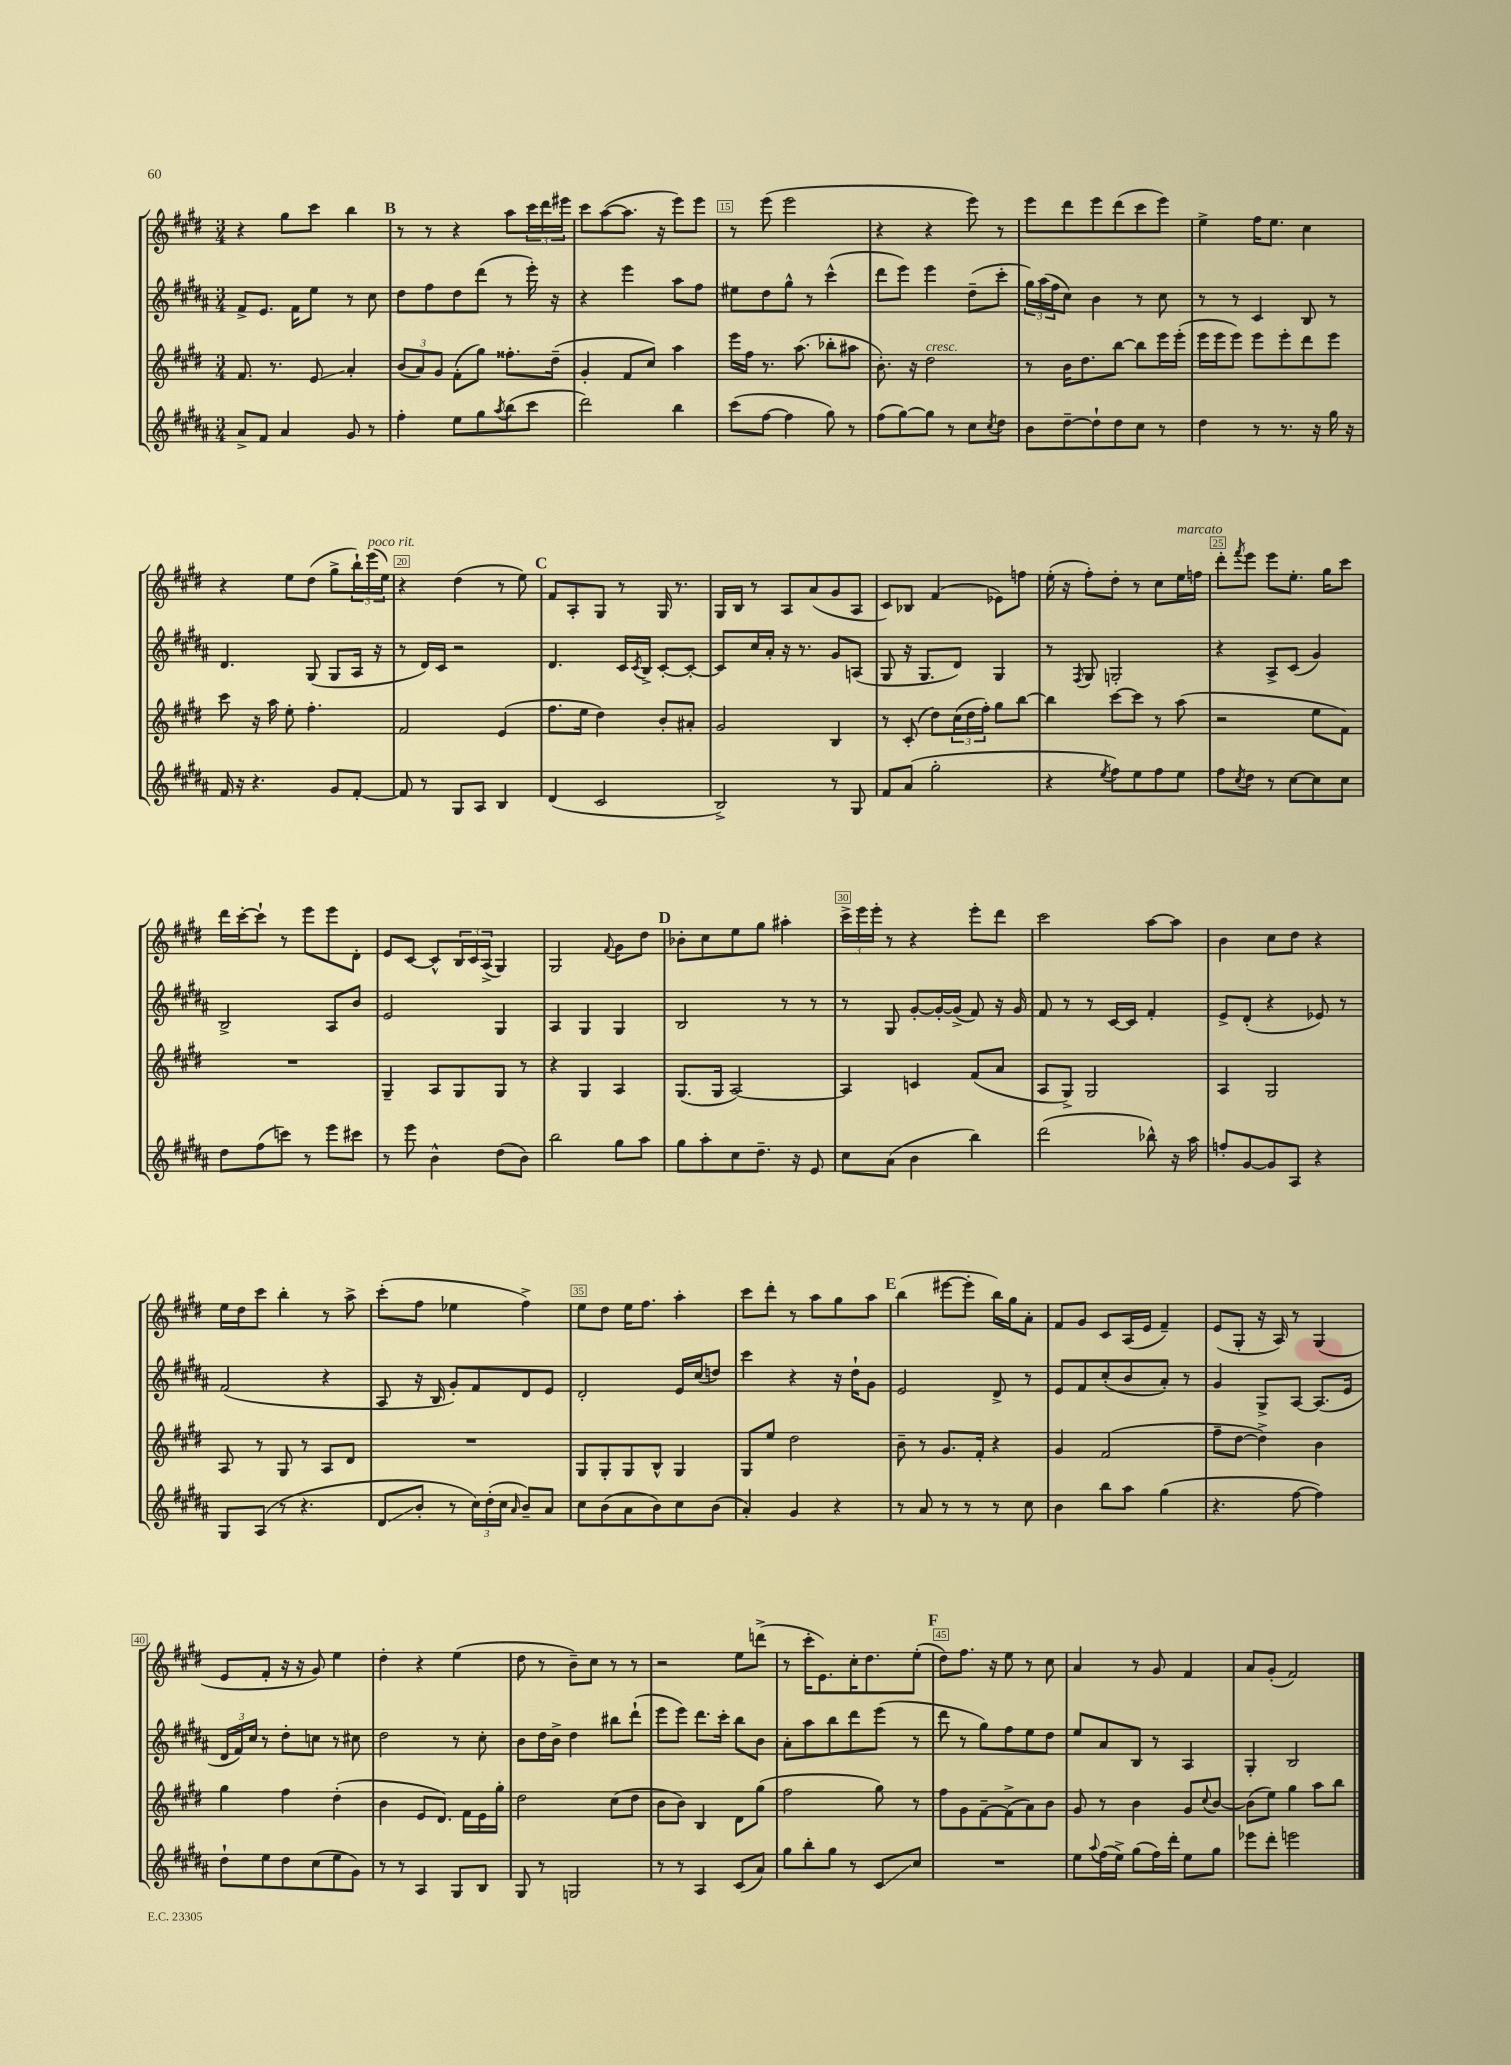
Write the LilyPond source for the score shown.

<<
\new StaffGroup <<
\new Staff = "s0" {
    \clef treble \key e \major \numericTimeSignature \time 3/4
    r4 gis''8 cis'''8 b''4 |
    \mark \markup { \bold "B" } r8 r8 r4 a''8 \tuplet 3/2 { cis'''16 dis'''16 eis'''16 } |
    cis'''8 a''8~( a''8. r16 e'''8) e'''8 |
    r8 e'''8( e'''2 |
    r4 r4 e'''8) r8 |
    e'''8 dis'''8 e'''8 dis'''8( cis'''8 e'''8) |
    e''4-> fis''16 e''8. cis''4 |
    r4 e''8 dis''8( gis''8-> \tuplet 3/2 { b''16-!) e'''16^\markup { \italic "poco rit." }( e''16) } |
    r4 dis''4( r8 e''8) |
    \mark \markup { \bold "C" } fis'8 a8-. gis8 r8 gis16 r8. |
    gis16 b16 r8 a8 a'8( gis'8 a8 |
    cis'8) bes8 fis'4( ees'8) f''8 |
    e''16-.( r16 fis''8-.) dis''8-. r8 cis''8 e''16^\markup { \italic "marcato" } f''16 |
    dis'''8-. \acciaccatura { fis'''8 } e'''8 e'''8 e''8.-. gis''16 cis'''8 |
    dis'''16 cis'''16~-. cis'''8-! r8 e'''8 e'''8 dis'8-. |
    e'8 cis'8~ cis'8-^ \tuplet 3/2 { b16 cis'16 a16->( } gis4) |
    gis2 \appoggiatura { fis'8 } gis'8 dis''8 |
    \mark \markup { \bold "D" } bes'8-. cis''8 e''8 gis''8 ais''4-. |
    \tuplet 3/2 { cis'''16-> e'''16 e'''16-. } r8 r4 e'''8-. dis'''8 |
    cis'''2 a''8~ a''8 |
    b'4 cis''8 dis''8 r4 |
    e''16 dis''16 cis'''8 b''4-. r8 a''8-> |
    cis'''8-.( fis''8 ees''4 fis''4->) |
    e''8 dis''8 e''16 fis''8. a''4-. |
    cis'''8 dis'''8-. r8 a''8 gis''8 a''8 |
    \mark \markup { \bold "E" } b''4( eis'''8~ eis'''8-. b''16) gis''16 a'8-. |
    fis'8 gis'8 cis'8 a16( e'16 fis'4--) |
    e'8( gis8-. r16 a16) r8 gis4( |
    e'8 fis'8-. r16 r16 gis'8) e''4 |
    dis''4-. r4 e''4( |
    dis''8 r8 b'8--) cis''8 r8 r8 |
    r2 e''8 d'''8->( |
    r8 cis'''16-. e'8.) cis''16-. dis''8. e''8-.( |
    \mark \markup { \bold "F" } dis''8) fis''8. r16 e''8 r8 cis''8 |
    a'4 r8 gis'8 fis'4 |
    a'8 gis'8-.( fis'2) \bar "|." |
}
\new Staff = "s1" {
    \clef treble \key b \major \numericTimeSignature \time 3/4
    fis'8-> e'8. fis'16 e''8 r8 cis''8 |
    \mark \markup { \bold "B" } dis''8 fis''8 dis''8 dis'''8( r8 e'''16-.) r16 |
    r4 e'''4 ais''8 fis''8 |
    eis''8 dis''8 gis''8-^ r8 cis'''4-^( |
    dis'''8 e'''8) e'''4 dis''8--( cis'''8-. |
    \tuplet 3/2 { gis''16) ais''16( fis''16 } cis''8) b'4 r8 cis''8 |
    r8 r8 cis'4 b8 r8 |
    dis'4. gis8( gis8 ais16 r16 |
    r8 dis'16) cis'16 r2 |
    \mark \markup { \bold "C" } dis'4. cis'16 \acciaccatura { cis'8 } b16-> cis'8~-. cis'8~-. |
    cis'8 cis''16 ais'16-. r16 r8. gis'8 a8( |
    gis8 r16 gis8. dis'8) gis4 |
    r8 \acciaccatura { fis8 } gis8 g2-. |
    r4 ais8-> cis'8( gis'4) |
    b2-> ais8 b'8 |
    e'2 gis4 |
    ais4 gis4 gis4 |
    \mark \markup { \bold "D" } b2 r8 r8 |
    r8 gis8 gis'8~-. gis'16~-. gis'16->( fis'8) r16 gis'16 |
    fis'8 r8 r8 cis'16~ cis'16 fis'4-. |
    e'8-> dis'8-.( r4 ees'8) r8 |
    fis'2( r4 |
    ais8 r16 b16 gis'8-.) fis'8 dis'8 e'8 |
    dis'2-. e'16 cis''16( d''8) |
    cis'''4 r4 r16 dis''16-! gis'8 |
    \mark \markup { \bold "E" } e'2 dis'8-> r8 |
    e'8 fis'8 cis''8-.( b'8 ais'8-.) r8 |
    gis'4 gis8-> ais8~ ais8.( e'16 |
    \tuplet 3/2 { dis'16 fis'16) cis''16 } r8 dis''8-. c''8 r8 cis''8 |
    dis''2 r8 cis''8-. |
    b'8 dis''16 b'16-> dis''4 bis''8 dis'''8-!( |
    e'''8 e'''8) dis'''8. cis'''16-. b''8 b'8 |
    ais'8-. ais''8 b''8 dis'''8 e'''8( r8 |
    \mark \markup { \bold "F" } dis'''8 r8 gis''8) fis''8 e''8 dis''8 |
    e''8 ais'8 b8 r8 ais4 |
    gis4-. b2 \bar "|." |
}
\new Staff = "s2" {
    \clef treble \key e \major \numericTimeSignature \time 3/4
    fis'8. r8. e'8\glissando a'4-. |
    \mark \markup { \bold "B" } \tuplet 3/2 { b'8( a'8) gis'8 } fis'8-.( gis''8) fisis''8.-. dis''16--( |
    gis'4-. fis'8 cis''8) a''4 |
    e'''16 fis''16 r8. a''8.( bes''8-. ais''8 |
    b'8.-.) r16 dis''2^\markup { \italic "cresc." } |
    r8 b'16 dis''8. b''8~ b''8 e'''16 e'''16-.( |
    e'''16 e'''16 e'''8) e'''8 e'''8-. dis'''8 e'''8 |
    cis'''8 r16 a''16 e''8-. fis''4.-. |
    fis'2 e'4( |
    \mark \markup { \bold "C" } fis''8. e''16 dis''4) b'8-. ais'8-. |
    gis'2 b4 |
    r8 cis'8-.( dis''8) \tuplet 3/2 { cis''16( dis''16 fis''16-.) } gis''8 b''8~ |
    b''4 cis'''8~ cis'''8 r8 a''8( |
    r2 e''8 fis'8) |
    R2. |
    gis4-- a8 gis8 gis8 r8 |
    r4 gis4 a4 |
    \mark \markup { \bold "D" } gis8.( gis16 a2~) |
    a4 c'4 fis'8( a'8 |
    a8 gis8->) gis2 |
    a4 gis2 |
    a8 r8 gis8 r8 a8 dis'8 |
    R2. |
    gis8 gis8-. gis8 b8-^ gis4 |
    gis8 e''8 dis''2 |
    \mark \markup { \bold "E" } b'8-- r8 gis'8. fis'16-. r4 |
    gis'4 fis'2( |
    fis''8-- dis''8~ dis''4->) b'4 |
    gis''4 fis''4 dis''4-.( |
    b'4 e'8 dis'8.) fis'16 e'16 gis''16-. |
    dis''2 cis''8( dis''8 |
    b'8 b'8) b4 dis'8 gis''8( |
    fis''2 gis''8) r8 |
    \mark \markup { \bold "F" } fis''8 gis'8 fis'8~-- fis'8->( a'8) b'8 |
    gis'8 r8 b'4 gis'8 \appoggiatura { cis''8 } b'8~ |
    b'8( e''8) gis''4 a''8 b''8 \bar "|." |
}
\new Staff = "s3" {
    \clef treble \key b \major \numericTimeSignature \time 3/4
    ais'8-> fis'8 ais'4 gis'8 r8 |
    \mark \markup { \bold "B" } fis''4-. e''8 gis''8 \acciaccatura { ais''8 } b''8( cis'''8 |
    dis'''2) b''4 |
    cis'''8( fis''8~ fis''4 gis''8) r8 |
    fis''8( gis''8~) gis''8 r8 cis''8 \acciaccatura { cis''8 } dis''8 |
    b'8 dis''8~-- dis''8-! dis''8 cis''8 r8 |
    dis''4 r8 r8. r16 gis''16 r16 |
    fis'16 r16 r4. gis'8 fis'8~-. |
    fis'8 r8 gis8 ais8 b4 |
    \mark \markup { \bold "C" } dis'4( cis'2 |
    b2->) r8 gis8 |
    fis'8 ais'8( gis''2-. |
    r4 \acciaccatura { e''8 } fis''8) e''8 fis''8 e''8 |
    fis''8 \acciaccatura { cis''8 } dis''8 r8 cis''8~ cis''8 cis''8 |
    dis''8 fis''8( c'''8) r8 e'''8 cis'''8 |
    r8 e'''8 b'4-^ dis''8( b'8) |
    b''2 gis''8 ais''8 |
    \mark \markup { \bold "D" } gis''8 ais''8-. cis''8 dis''8.-- r16 e'8 |
    cis''8 ais'8( b'4 b''4) |
    dis'''2( bes''8-^) r16 ais''16 |
    f''8-. gis'8~ gis'8 ais8 r4 |
    gis8 ais8( r8 r4. |
    dis'8\glissando b'8-. r8 \tuplet 3/2 { cis''16) dis''16-.( cis''16 } \grace { ais'16 } b'8--) ais'8 |
    cis''8 b'8( ais'8 b'8) cis''8 b'8( |
    ais'4-.) gis'4 r4 |
    \mark \markup { \bold "E" } r8 ais'8 r8 r8 r8 cis''8 |
    b'4 b''8 ais''8 gis''4( |
    r4. fis''8~ fis''4) |
    dis''8-! e''8 dis''8 cis''8( e''8 gis'8) |
    r8 r8 ais4 gis8 b8 |
    gis8 r8 g2 |
    r8 r8 ais4 cis'8( ais'8) |
    gis''8 b''8-. gis''8 r8 cis'8\glissando cis''8 |
    \mark \markup { \bold "F" } R2. |
    e''8 \appoggiatura { ais''8 } fis''16( e''16->) gis''8( fis''16) dis'''16-. e''8 gis''8 |
    ees'''8 dis'''8-. e'''2 \bar "|." |
}
>>
>>
\layout { \context { \Score currentBarNumber = #12 \override BarNumber.break-visibility = ##(#f #t #t) barNumberVisibility = #(every-nth-bar-number-visible 5) \override BarNumber.stencil = #(make-stencil-boxer 0.1 0.3 ly:text-interface::print) } }
